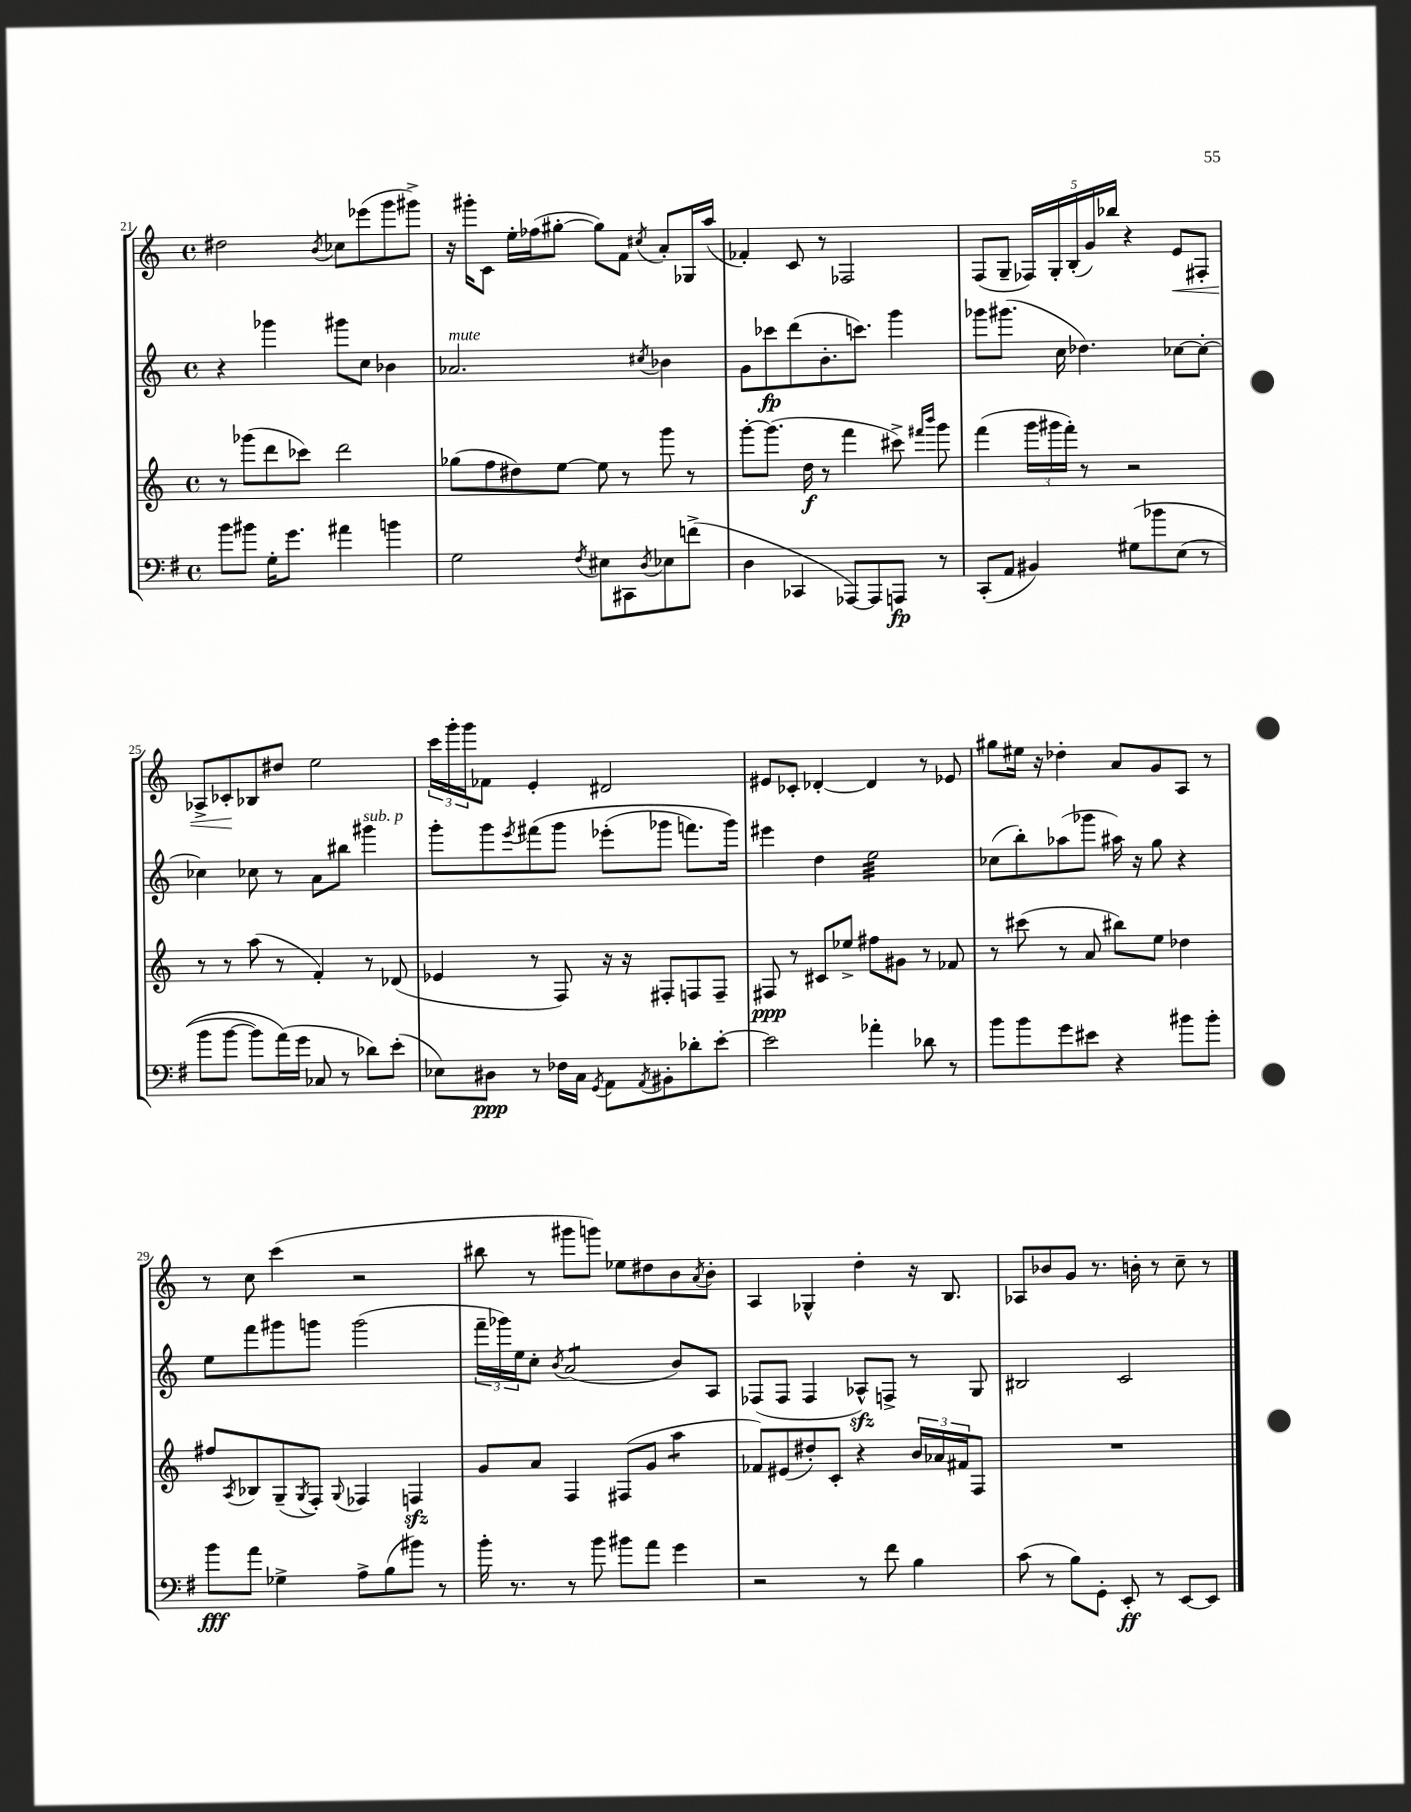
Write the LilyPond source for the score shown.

<<
\new StaffGroup <<
\new Staff = "s0" {
    \clef treble \key c \major \defaultTimeSignature \time 4/4
    dis''2 \acciaccatura { b'8 } ces''8 ees'''8( g'''8 gis'''8->) |
    r16 gis'''16-. c'8 e''16-. fes''16( gis''8~-. gis''8) f'8 \acciaccatura { cis''8 } a'8-. ges16 a''16( |
    fes'4-.) c'8 r8 fes2 |
    f8( g8-- \tuplet 5/4 { fes16) g16-. b16-.( g'16) bes''16 } r4 e'8\< fis8-. |
    aes8-> ces'8-.\! bes8 dis''8 e''2 |
    \tuplet 3/2 { c'''16 g'''16-. g'''16 } fes'8 e'4-. dis'2 |
    eis'8 ces'8-. des'4~-. des'4 r8 ees'8 |
    gis''8 eis''16 r16 des''4-. a'8 g'8 a8 r8 |
    r8 c''8 c'''4( r2 |
    bis''8 r8 gis'''8 g'''8) ees''8 dis''8 b'8 \acciaccatura { a'8 } b'8-. |
    a4 ges4-^ d''4-. r16 b8. |
    aes8 bes'8 g'8 r8. b'16-. r8 c''8-- r8 \bar "|." |
}
\new Staff = "s1" {
    \clef treble \key c \major \defaultTimeSignature \time 4/4
    r4 ges'''4 gis'''8 c''8 bes'4 |
    aes'2.^\markup { \italic "mute" } \acciaccatura { cis''8 } bes'4 |
    g'8 ces'''8\fp d'''8( b'8.-. c'''8.) g'''4 |
    ges'''8 gis'''8.( c''16 des''4.) ces''8~ ces''8~-. |
    ces''4 ces''8 r8 a'8 bis''8 gis'''4^\markup { \italic "sub. p" } |
    g'''8-. g'''8 \acciaccatura { e'''8 } fis'''8\( g'''8 ees'''8-.( ges'''8 f'''8.) ges'''16\) |
    eis'''4 d''4 e''2:32 |
    ces''8( b''8-.) aes''8( ges'''8 ais''16) r16 g''8 r4 |
    e''8 f'''8 gis'''8 g'''8 g'''2( |
    \tuplet 3/2 { f'''16-- ges'''16) e''16 } c''8-. \acciaccatura { b'8 } a'2:8( b'8) a8 |
    fes8( fes8 fes4 aes8-^\sfz) f8-> r8 g8 |
    bis2 c'2 \bar "|." |
}
\new Staff = "s2" {
    \clef treble \key c \major \defaultTimeSignature \time 4/4
    r8 ges'''8( d'''8 ces'''8) d'''2 |
    ges''8( f''8 dis''8) e''8~ e''8 r8 g'''8 r8 |
    g'''8~-. g'''8.( d''16\f r8 f'''4 cis'''8->) \grace { fis'''16 b'''16 } g'''8 |
    f'''4( \tuplet 3/2 { g'''16 gis'''16 f'''16-.) } r8 r2 |
    r8 r8 a''8( r8 f'4-.) r8 des'8( |
    ees'4 r8 f8) r16 r16 fis8-. f8 f8-- |
    fis8\ppp r8 cis'8 ees''8-> fis''8 gis'8 r8 fes'8 |
    r8 cis'''8( r8 a'8 bis''8) e''8 des''4 |
    fis''8 \acciaccatura { a8 } bes8 g8--( \acciaccatura { g8 } f8-.) \appoggiatura { g8 } fes4 f4\sfz |
    g'8 a'8 f4 fis8( g'8 a''4:8 |
    fes'8) eis'8( dis''8-.) c'8-. r4 \tuplet 3/2 { b'16 aes'16 fis'16 } f8 |
    R1 \bar "|." |
}
\new Staff = "s3" {
    \clef bass \key g \major \defaultTimeSignature \time 4/4
    b'8 bis'8 g16-. g'8. ais'4 b'4 |
    g2 \acciaccatura { fis8 } eis8 cis,8 \acciaccatura { d8 } ees8 f'8->( |
    d4 ces,4 aes,,8~) aes,,8 a,,8\fp r8 |
    c,8-.( a,8 bis,4) gis8\( bes'8 e8( r8 |
    b'8 b'8~ b'8) a'16(\) g'16 ces8 r8 des'8) e'8-.( |
    ees8) dis8\ppp r8 fes16 c16 \acciaccatura { g,8 } a,8 \acciaccatura { a,8 } bis,8-. des'8-. e'8~-. |
    e'2 aes'4-. des'8 r8 |
    b'8 b'8 g'8 eis'8 r4 bis'8 bis'8-. |
    b'8\fff a'8 ges4-> a8-> b8( bis'8) r8 |
    b'16-. r8. r8 b'8 bis'8 a'8 g'4 |
    r2 r8 fis'8 b4 |
    c'8( r8 b8) g,8-. e,8-.\ff r8 e,8~ e,8 \bar "|." |
}
>>
>>
\layout { \context { \Score currentBarNumber = #21 } }
